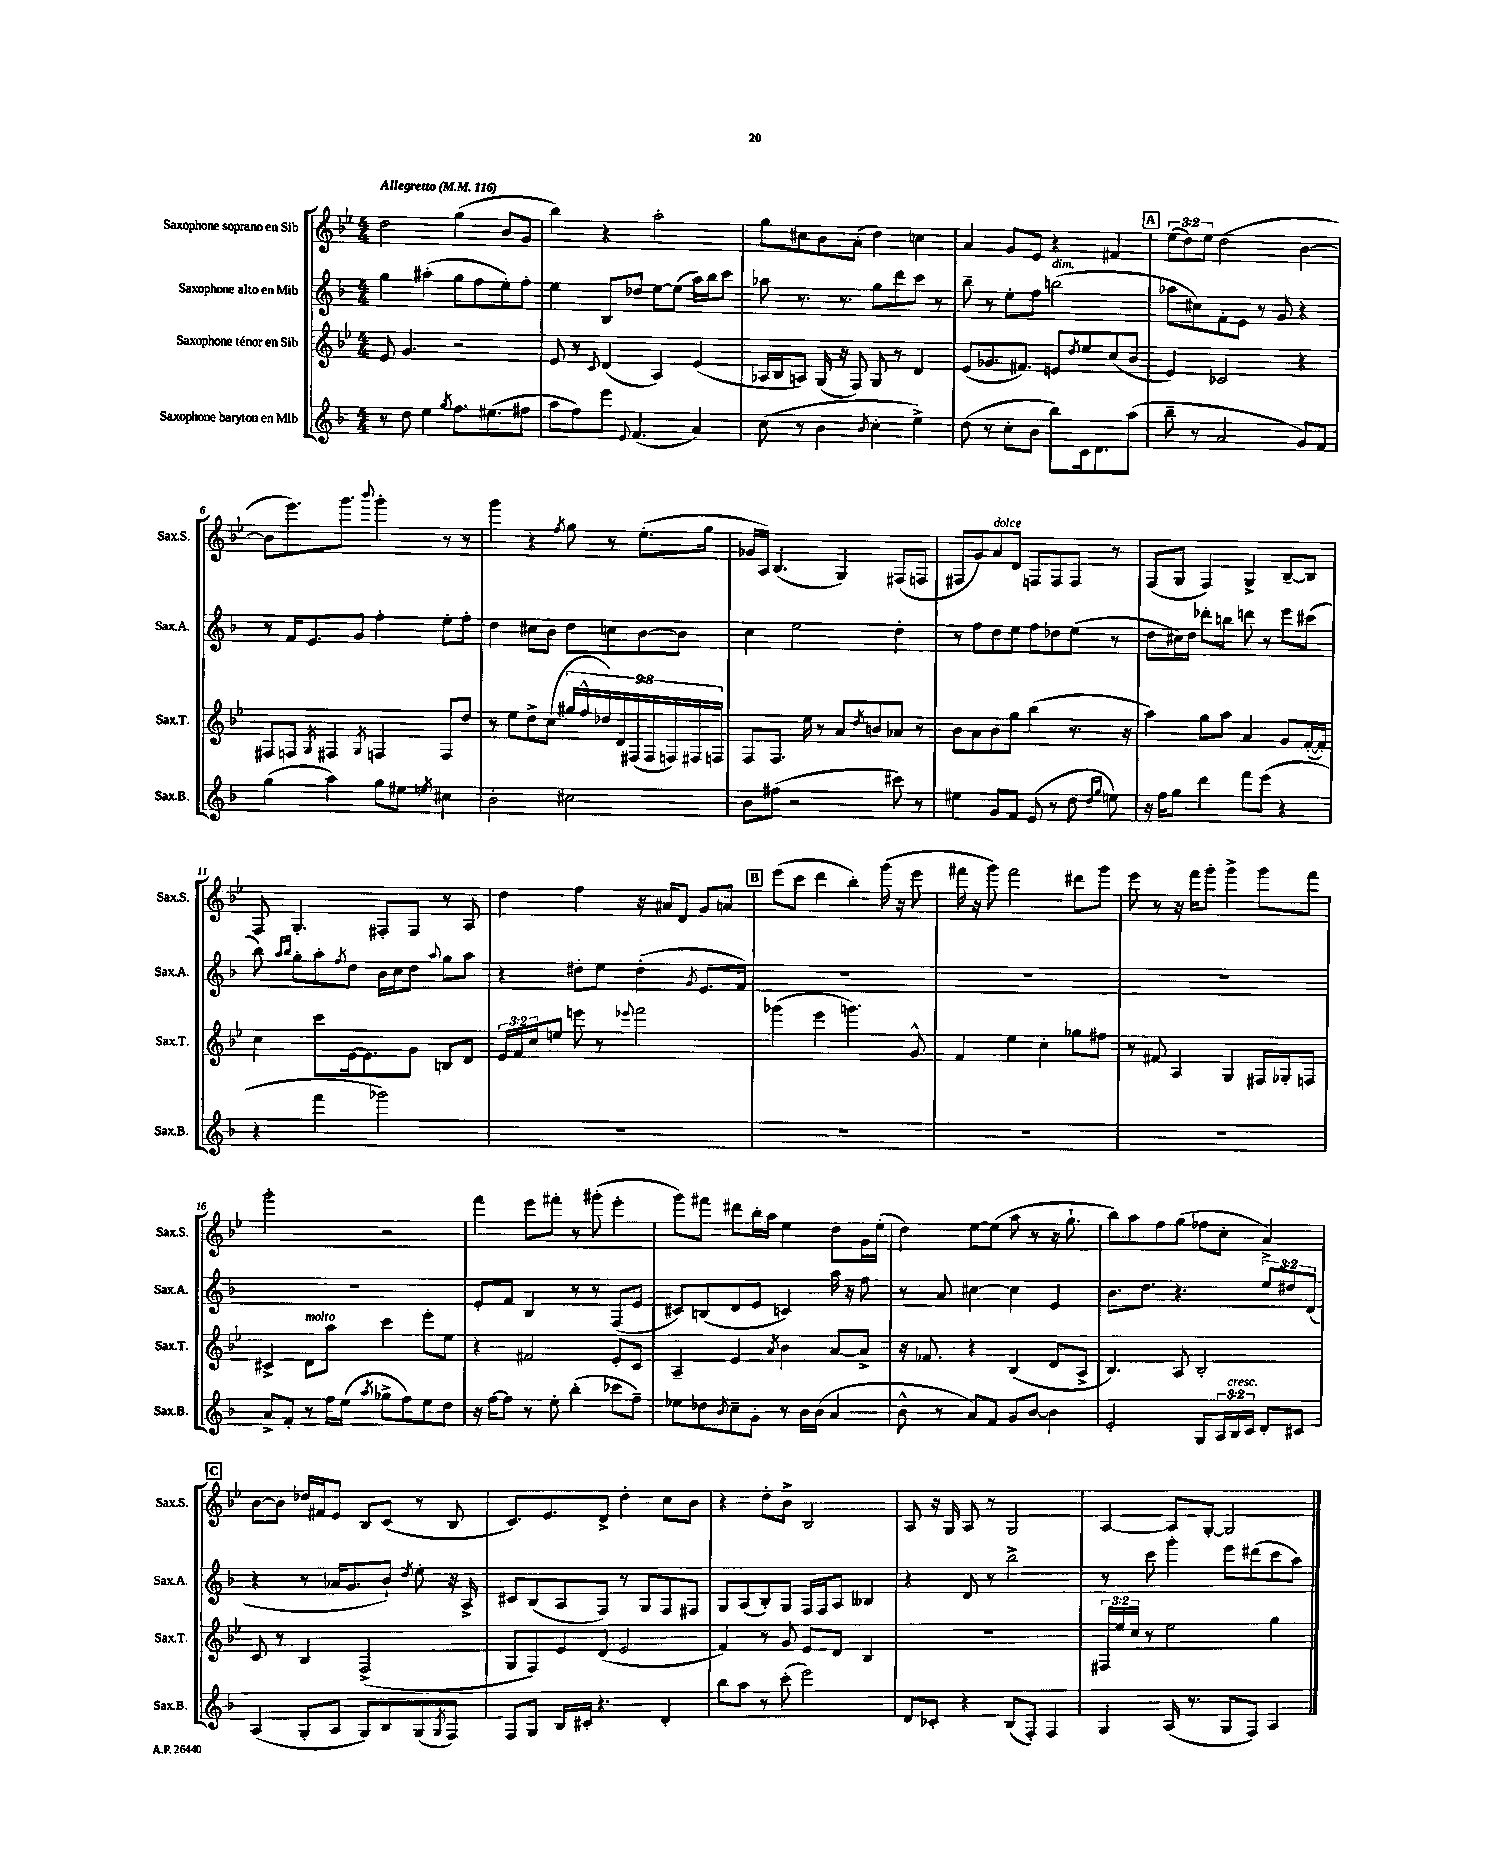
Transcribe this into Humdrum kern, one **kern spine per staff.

**kern	**kern	**kern	**kern
*staff4	*staff3	*staff2	*staff1
*clefG2	*clefG2	*clefG2	*clefG2
*k[b-]	*k[b-e-]	*k[b-]	*k[b-e-]
*M4/4	*M4/4	*M4/4	*M4/4
*MM116	*MM116	*MM116	*MM116
8r	8e-/	4gg\	2dd\
8dd\	4.g/	.	.
4ee\	.	(4aa#'\	.
8qgg/	.	.	.
8.ff\L	2r	8gg\L	(4gg\
.	.	8ff\	.
(8.ee#\	.	.	.
.	.	8ee'\)	8b-/L
8ff#\J	.	8ff'\J	8g/J
=	=	=	=
8aa\L	8e-/	4ee\	4bb-\)
8ff\)	8r	.	.
.	8qqc/	.	.
8eee\J	(4d/	8B-/L	4r
8qqe/	.	.	.
(4.f/	.	8dd-/J	.
.	4A/)	[8ee\L	2aa'\
.	.	(8ee\]J	.
4a/)	(4e-/	16aa\LL)	.
.	.	16bb-\J	.
.	.	8ccc\J	.
=	=	=	=
(8cc\	16A-/LL	8aa-\	8gg\L
.	16B-/J	.	.
8r	8A/J)	8.r	8cc#\
4b-\	(16G/	.	8b-\
.	16r	8.r	.
.	8F/)	.	(8a'\J
8qb-/	.	.	.
4cc'\	8G/	8gg\L	4dd\)
.	8r	8ddd\	.
4ee^\)	4d/	8ccc\J	4cc\
.	.	8r	.
=	=	=	=
(8dd\	(8e-/L	8bb-~\	4a/
8r	8.g-/	8r	.
8cc'\L	.	8ee'\L	8g/L
.	8.f#/J)	.	.
8b-\J	.	8ff\J	8e-/J
8bb-\L)	8e/L	(2bb\	4r
.	8qdd/	.	.
16c\k	8ee-/	.	.
8.d\	.	.	.
.	(8cc/	.	4f#/
(8aa\J	8b-/J	.	.
=	=	=	=
8bb-~\	4e-/)	8aa-\L	(12ee-\L
.	.	.	12dd\)
8r	.	8cc#\)	.
.	.	.	12ee-\J
2a/	2c-/	8f'\	(2dd\
.	.	8e\J	.
.	.	8r	.
.	.	8g/	.
8g/L)	4r	4r	[4b-\
8f/J	.	.	.
=	=	=	=
(4gg\	8F#/L	8r	8b-\]L
.	8F/J	16f/LK	8.eee-\)
.	.	8.e/	.
.	8qG/	.	.
4aa\)	4F#/	.	.
.	.	.	8.ggg\J
.	.	8g/J	.
.	8qG/	.	8qqbbb-/
8gg\L	4F/	4ff'\	4ggg'\
8ee#\J	.	.	.
8qee/	.	.	.
4cc#\	8F/L	8ee'\L	8r
.	8dd/J	8ff'\J	8r
=	=	=	=
2b-'\	8r	4dd\	4ggg\
.	8ee-\L	.	.
.	8dd^\	8cc#\L	4r
.	(8cc\J	8b-\J	.
.	.	.	8qff/
2cc#\	18gg#/LL	8dd\L	8gg\
.	18ff^^/	.	.
.	18dd-/)	.	.
.	.	8cc\	8r
.	18d/	.	.
.	(18F#/	.	.
.	.	[8b-\	(8.ee-'\L
.	18F#/	.	.
.	18F/)	.	.
.	.	8b-\]J	.
.	18F#/	.	.
.	.	.	16gg\Jk
.	18F/JJ	.	.
=	=	=	=
8b-\L	8F/L	4cc\	16g-/LL
.	.	.	16A/JJ)
(8ff#\J	8.F/J	.	(4.B-/
2r	.	2ee\	.
.	16ee-\	.	.
.	8r	.	.
.	8a/L	.	4G/)
.	8qdd/	.	.
.	8b/	.	.
8ccc#\)	8a-/J	4dd'\	(8F#/L
8r	8r	.	8F/J
=	=	=	=
4ee#\	8b-\L	8r	8F#/L
.	8a\	8ff\L	8g/)
8g/L	8b-\	8dd\	8a/
8f/J	8gg\J	8ee\J	8d/J
(8e/	(4bb-\	8ff\L	8F/L
8r	.	8dd-\	8F/
8dd\	8.r	(8ee\J	8F/J
16qqdd/LL	.	.	.
16qqgg/JJ	.	.	.
8ee\)	.	8r	8r
.	16r	.	.
=	=	=	=
16r	4aa\)	8dd\L	(8F/L
16ff\LK	.	.	.
8gg\J	.	16cc#\L)	8G/J
.	.	16dd\JJ	.
4ddd\	8gg\L	8ddd-'\L	4F/)
.	8aa\J	8bb\J	.
8fff\L	4a/	8ddd\	4G^/
(8eee\J	.	8r	.
4r	8g/L	8eee\L	[8B-~/L
.	([16f'/L	(8ccc#\J	8B-/]J
.	16f'/]JJ)	.	.
=	=	=	=
4r	4cc\	8bb-\)	8F/
.	.	16qqaa/LL	.
.	.	16qqbb-/JJ	.
.	.	8gg'\L	4.G'/
4fff\	8ccc\L	8aa'\	.
.	.	8qff/	.
.	[16e-\k	8dd\J	.
.	8.e-\]	.	.
2ggg-\)	.	16b-\LL	8F#'/L
.	.	16cc\J	.
.	8g\J	8dd\J	8F#/J
.	.	8qqaa/	.
.	8B/L	8gg\L	8r
.	8d/J	8aa\J	8A/
=	=	=	=
1r	24e-/LL	4r	4dd\
.	24f/	.	.
.	24cc/J	.	.
.	8ee/J	.	.
.	8eee\	8dd#'\L	4ff\
.	8r	8ee\J	.
.	8qqeee-/	.	.
.	2fff\	(4dd#'\	16r
.	.	.	16a#/LK
.	.	.	8d/J
.	.	8qg/	.
.	.	8.e/L	8g/L
.	.	.	8a/J
.	.	16f/Jk)	.
=	=	=	=
1r	(4ggg-\	1r	(8eee-\L
.	.	.	8ccc\J
.	4eee-\	.	4ddd\
.	4.ggg\)	.	4bb-'\)
.	.	.	(16ggg\
.	.	.	16r
.	8g^^/	.	8eee-\
=	=	=	=
1r	4f/	1r	16fff#\
.	.	.	16r
.	.	.	8ggg\)
.	4ee-\	.	2fff#\
.	4cc'\	.	.
.	8gg-\L	.	8ddd#\L
.	8ff#\J	.	8ggg\J
=	=	=	=
1r	8r	1r	8eee-\
.	8f#/	.	8r
.	4A/	.	16r
.	.	.	16fff\LK
.	.	.	8ggg'\J
.	4G/	.	4ggg^\
.	16F#/LL	.	8ggg\L
.	16G-'/J	.	.
.	8F/J	.	8fff\J
=	=	=	=
8a^/L	4c#^/	1r	2ggg'\
8f'/J	.	.	.
8r	8d\L	.	.
16ff\LL	8aa\J	.	.
(16ee\JJ	.	.	.
8qaa/	.	.	.
8gg-^\L	4ccc\	.	2r
8ff\)	.	.	.
8ee\	8eee-'\L	.	.
8dd\J	8ee-\J	.	.
=	=	=	=
16r	4r	8e'/L	4fff\
[16ff\LK	.	.	.
8ff\]J	.	8f/J	.
8r	2f#/	4B-/	8eee-\L
8ee'\	.	.	8fff#'\J
(4bb-'\	.	8r	8r
.	.	8r	(8ggg#'\
8ccc-\L	8e-'/L	(8F/L	4eee-'\
8ff~\J)	8c/J	8e/J	.
=	=	=	=
8ee-\L	4A~/	8c#/L)	8ggg\L)
8dd-\	.	(8B/	8fff#\J
8qb-/	.	.	.
8cc~\	4e-/	8d/	8ddd#\L
8g'\J	.	8e/J	16bb-'\L
.	.	.	16aa\JJ
.	8qa/	.	.
8r	4b-\	4c/)	4ee-\
16b-\LL	.	.	.
(16b-\JJ	.	.	.
4a/	[8a/L	16aa\	8dd\L
.	.	16r	.
.	8a^/]J	8ff\	16g\L
.	.	.	(16ee-'\JJ
=	=	=	=
8b-^^\	16r	8r	4dd\)
.	8.f-/	.	.
8r	.	8a/	.
8a/L)	4r	[4cc#\	[8ee-\L
8f/J	.	.	(8ee-\]J
8g/L	(4B-/	4cc#\]	8aa\
[8b-/J	.	.	8r
4b-\]	8d/L	4e/	16r
.	.	.	8.gg`\
.	8A^/J	.	.
=	=	=	=
2e'/	4.B-/)	8.b-\L	8bb-\L)
.	.	.	8aa\
.	.	8.dd\J	.
.	.	.	8ff\
.	8A/	4.r	(8gg\J
8G/L	2B-'/	.	8ff-\L
24A/L	.	.	8cc'\J
24B-/	.	.	.
24c/JJ	.	.	.
8d'/L	.	12ee/L	4a^/)
.	.	12dd#/	.
8c#/J	.	.	.
.	.	(12d/J	.
=	=	=	=
(4A/	8c/	4r	[8b-\L
.	8r	.	8b-\]J
8G'/L	4B-/	8r	16dd-/LL
.	.	.	16f#/J
8A/J	.	16a-/LK	8e-/J
.	.	8.g/	.
8G/L)	(2F^/	.	8B-/L
8B-/	.	8b-`/J)	(8c/J
.	.	8qdd/	.
(8G/	.	8ee'\	8r
8qG/	.	.	.
8F/J)	.	16r	8B-/
.	.	16A^/	.
=	=	=	=
8F/L	8G/L	8c#/L	8.c/L)
8G/J	8F/)	(8B-/	.
.	.	.	8.e-/
16B-/LL	8e-/	8A/	.
16c#'/JJ	.	.	.
4.r	(8d/J	8F/J)	8d^/J
.	2e-/	8r	4dd'\
.	.	8G/L	.
4d'/	.	8F/	8cc\L
.	.	8F#/J	8b-\J
=	=	=	=
8bb-\L	4f/)	8G/L	4r
8aa\J	.	(8A/	.
8r	8r	8B-'/)	8dd'\L
(8ccc'\	8g/	8G/J	8b-^\J
2eee\)	8e-/L	16F/LL	2B-/
.	.	16F/J	.
.	8d/J	8A/J	.
.	4B-/	4B--/	.
=	=	=	=
8d/L	1r	4r	8A/
8c-'/J	.	.	16r
.	.	.	16G/
4r	.	8d/	8A/
.	.	8r	8r
(8B-/L	.	2bb-^\	2G/
8F'/J)	.	.	.
4F/	.	.	.
=	=	=	=
4G/	24F#/LL	8r	[4A/
.	24ee-/	.	.
.	24cc/JJ	.	.
.	8r	8ccc\	.
(16A/	2ee-\	4ggg'\	8A/]L
8.r	.	.	.
.	.	.	[8G'/J
8G/L	.	8eee\L	2G/]
8F/J)	.	(8ddd#\	.
4A/	4gg\	8ccc\	.
.	.	8aa\J)	.
==	==	==	==
*-	*-	*-	*-
